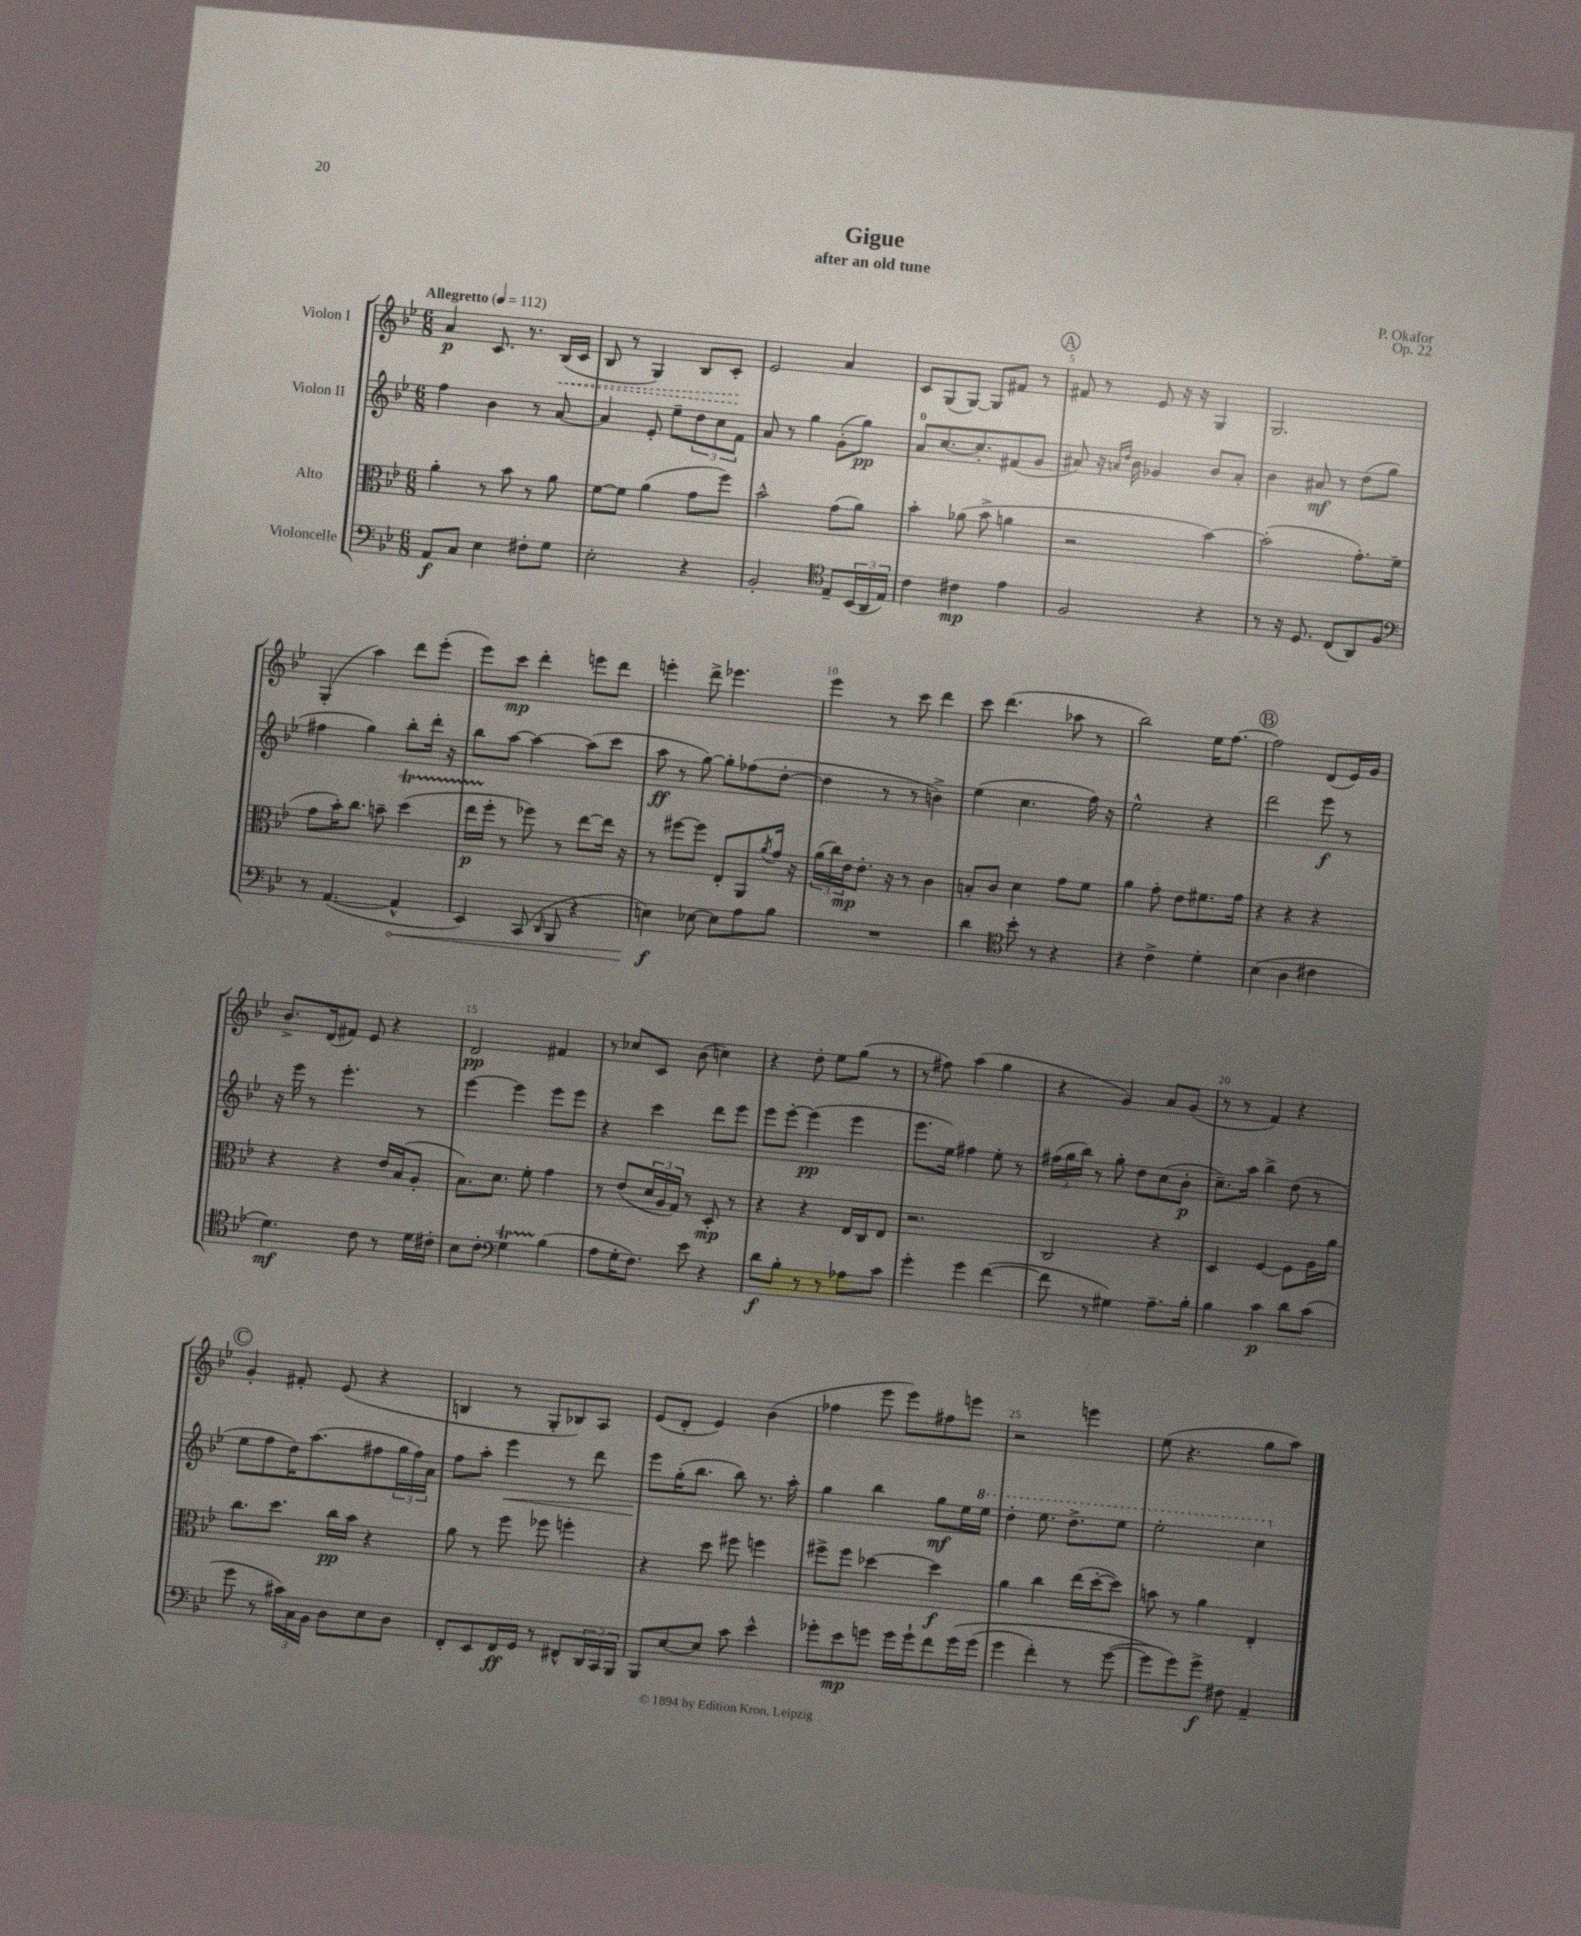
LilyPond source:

\header { title = "Gigue" composer = "P. Okafor" subtitle = "after an old tune" opus = "Op. 22" }
<<
\new StaffGroup <<
\new Staff = "s0" \with { instrumentName = "Violon I" } {
    \clef treble \key bes \major \numericTimeSignature \time 6/8 \tempo "Allegretto" 4 = 112
    a'4\p c'8. r8. \once \override Hairpin.style = #'dashed-line bes16\<( c'16 |
    bes8 r8 g4) bes8 c'8-.\! |
    ees'2 a'4 |
    c'8 g8( g8~) g8 fis'8 r8 |
    \mark \markup { \circle "A" } fis'8 r8 ees'8 r16 r16 g4 |
    g2. |
    g4-.( a''4) d'''8 ees'''8-.( |
    ees'''8) c'''8\mp d'''4-. e'''8 d'''8 |
    e'''4-. d'''8-> ees'''4. |
    ees'''4 r8 c'''8 d'''4 |
    c'''8 d'''4.( aes''8 r8 |
    bes''2) ees''16 f''8.~ |
    \mark \markup { \circle "B" } f''2 d'8( ees'16) g'16 |
    bes'8.-> d'16( fis'8) ees'8 r4 |
    d'2\pp fis'4 |
    r8 ces''8 c'8 bes'8( c''4) |
    r4 d''8-. ees''8 g''8( r8 |
    r8 fis''8) a''4( g''4 |
    r4 g'4) a'8 g'8( |
    r8 r8 f'4) r4 |
    \mark \markup { \circle "C" } g'4-. fis'8-. ees'8( r4 |
    b4 r8 g8-. bes8) a8 |
    ees'8( d'8-. ees'4) bes'4( |
    fes''4 ees'''8 ees'''8) fis''8 e'''8 |
    r2 e'''4 |
    ees''8( r4. g''8 a''8) \bar "|." |
}
\new Staff = "s1" \with { instrumentName = "Violon II" } {
    \clef treble \key bes \major \numericTimeSignature \time 6/8
    f''4 bes'4 r8 a'8~ |
    a'4 ees'8-. ees''8-- \tuplet 3/2 { d''8 c''8 f'8 } |
    a'8 r8 g''4 g'8-.( g''8\pp) |
    a'8-0 c''8.~ c''8.-. fis'8( g'8 |
    \mark \markup { \circle "A" } ais'8) r16 \grace { a'16 d''16 } bes'16 ges'4 bes'8 a'8-. |
    bes'4 ais'8\mf r8 d''8( g''8 |
    fis''4 g''4) bes''8-. d'''16-. r16 |
    bes''8 a''8~ a''4~ a''8( c'''8 |
    a''8\ff r8 g''8~) g''8-. fes''8( d''8~-. |
    d''4 r8 r8 b'4->) |
    ees''4( c''4. f''16) r16 |
    ees''2-^ r4 |
    \mark \markup { \circle "B" } d'''2 ees'''8\f r8 |
    r16 ees'''16 r8 ees'''4.-. r8 |
    ees'''4~ ees'''4 ees'''8 ees'''8 |
    r4 c'''4 d'''8 ees'''8 |
    ees'''8 ees'''8~-. ees'''4\pp( ees'''4 |
    ees'''8. ees''16) fis''4 ees''8-. r8 |
    \tuplet 3/2 { fis''16( g''16 bes''16) } r8 g''8-. d''8 c''8( bes'8-.\p |
    c''8.--) a''16 bes''4-> d''8( r8 |
    \mark \markup { \circle "C" } ees''8 f''8 d''16) a''8.( fis''8 \tuplet 3/2 { g''16 fis''16) a'16 } |
    f''8 a''8-. ees'''4\< r8 d'''8 |
    ees'''8\! g''16-.( bes''8. bes''8) r8. a''16-. |
    g''4 bes''4 g''8\mf ees''16 \ottava #1 ees'''16 |
    d'''4-. ees'''8. d'''8.-> ees'''8 |
    ees'''2-. c'''4 \ottava #0 \bar "|." |
}
\new Staff = "s2" \with { instrumentName = "Alto" } {
    \clef alto \key bes \major \numericTimeSignature \time 6/8
    a'4-. r8 bes'8 r8 a'8 |
    f'8~ f'8 a'4( g'8 f''8) |
    bes'2-^ g'8( a'8) |
    bes'4-. aes'8( bes'8-> a'4 |
    \mark \markup { \circle "A" } r2 bes'4~) |
    bes'2-.( g'8.-.) f'16( |
    g'8 bes'16-.) c''8. b'8-- d''4\startTrillSpan( |
    ees''16\p f''16-.\stopTrillSpan r8 fes''8) r8 ees''8~ ees''16 r16 |
    r8 fis''8~ fis''8 ees8-. a,8 \acciaccatura { a'8 } g'16 r16 |
    \tuplet 3/2 { a'16( c''16) ees'16\mp } ees'8.-. r16 r8 c'4 |
    b8-. c'8 d'4 g'8 f'8 |
    a'4 g'8-. ees'8 fis'8. g'16 |
    \mark \markup { \circle "B" } r4 r4 r4 |
    r4 r4 ees'16 bes16( a8-. |
    bes8.) d'8. f'8-. g'4 |
    r8 ees'8( \tuplet 3/2 { d'16 a16 g16) } r8 d8-.\mp r8 |
    r4 r4 ees16 c16 ees8 |
    r2. |
    c2 r4 |
    d4 f4~ f8 a16 a'16 |
    \mark \markup { \circle "C" } c''8. d''8. c''16\pp bes'16 r4 |
    a'8 r8 f''8 fes''8 f''4-. |
    r4 d''8 fis''8 f''4 |
    fis''8-> fis''8 des''4~ des''4\f |
    a'4 c''4 ees''16( d''16~-. d''8) |
    b'8 r8 a'4 ees4-. \bar "|." |
}
\new Staff = "s3" \with { instrumentName = "Violoncelle" } {
    \clef bass \key bes \major \numericTimeSignature \time 6/8
    a,8\f c8 ees4 fis8-. g8 |
    ees2-. r4 |
    bes,2-. \clef tenor ees8-- \tuplet 3/2 { bes,16( a,16 ees16) } |
    c'4 cis'4\mp ees'4 |
    \mark \markup { \circle "A" } f2 r4 |
    r8 r16 d8. c8( a,8) f8 |
    \clef bass r8 a,4.~( \once \override Hairpin.circled-tip = ##t a,4-^\< |
    ees,4) c,8( \grace { d,16 } bes,,8 r4 |
    e4\f\!) ees8~ ees8 a8 bes8 |
    R2. |
    d'4 \clef tenor bes'8-. r8 r4 |
    r4 c'4-> d'4-. |
    \mark \markup { \circle "B" } bes4( a4 cis'4 |
    d'4.\mf) c'8 r8 d'16 cis'16-. |
    bes8 c'8-. \clef bass g4\startTrillSpan bes4\stopTrillSpan( |
    a8 g16-. f8.) ees'8 r4 |
    d'8\f bes8-. r8 r8 aes8 c'8 |
    g'4-. g'4 f'4~( |
    f'8 r8 gis4) a8.-- bes16-. |
    bes4 c'4\p d'8 c'8( |
    \mark \markup { \circle "C" } g'8 r8 \tuplet 3/2 { cis'16) c16 bes,16 } d8 ees8 d8 |
    f,8-. ees,8 f,16\ff g,16 r8 fis,8-^ \tuplet 3/2 { d,16 c,16 bes,,16 } |
    bes,,8 ees8~ ees8 c'8 ees'4-^ |
    ges'8-. ees'8\mp g'8 g'16 g'16-! f'8 g'16\( g'16( |
    g'4 f'4-.) r8 g'8~( |
    g'8\) g'8) g'8->\f fis8 a,4-- \bar "|." |
}
>>
>>
\layout { \context { \Score \override BarNumber.break-visibility = ##(#f #t #t) barNumberVisibility = #(every-nth-bar-number-visible 5) } }
